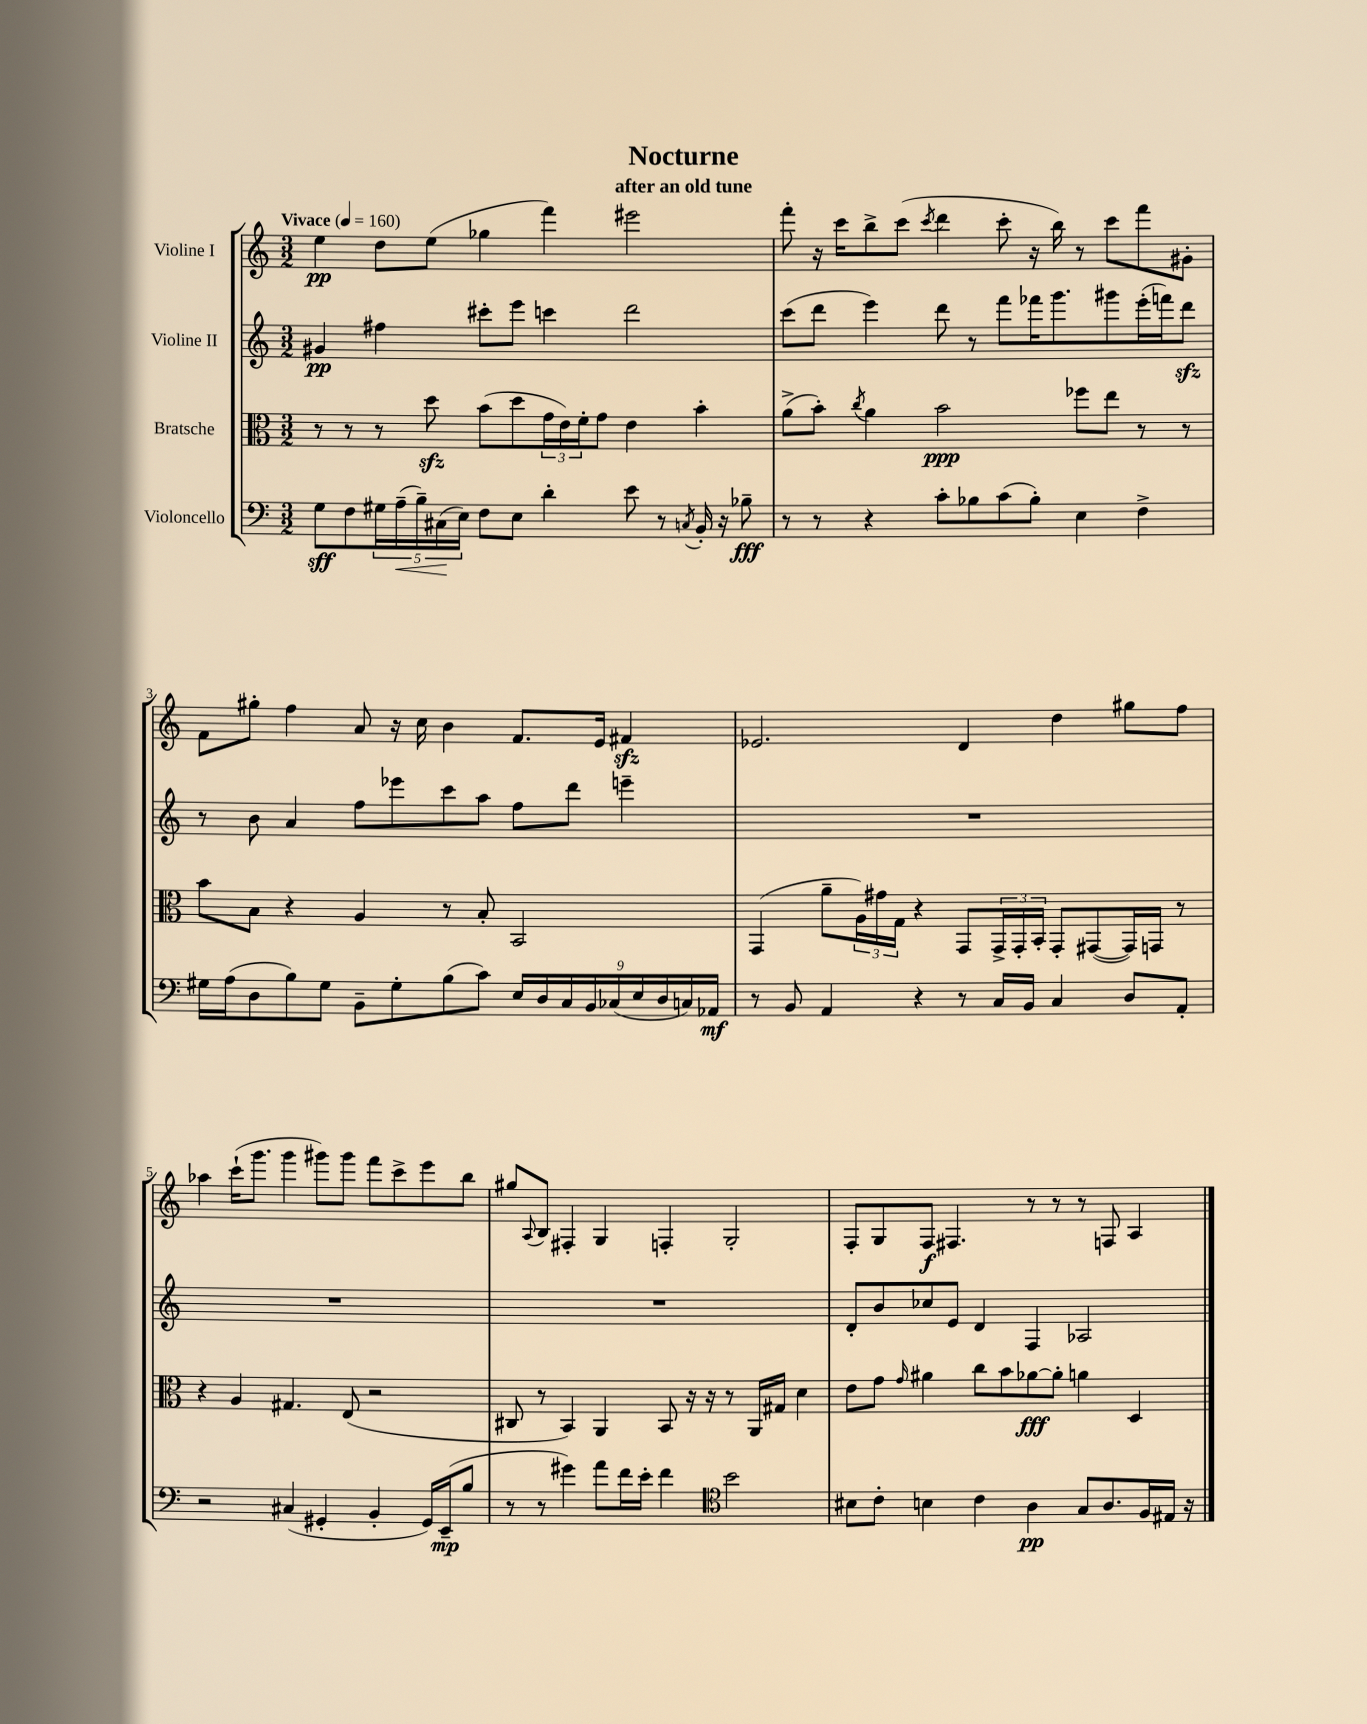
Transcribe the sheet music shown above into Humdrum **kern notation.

**kern	**dynam	**kern	**dynam	**kern	**dynam	**kern	**dynam
*part4	*part4	*part3	*part3	*part2	*part2	*part1	*part1
*staff4	*staff4	*staff3	*staff3	*staff2	*staff2	*staff1	*staff1
*I"Violoncello	*	*I"Bratsche	*	*I"Violine II	*	*I"Violine I	*
*clefF4	*	*clefC3	*	*clefG2	*	*clefG2	*
*k[]	*	*k[]	*	*k[]	*	*k[]	*
*M3/2	*	*M3/2	*	*M3/2	*	*M3/2	*
*MM160	*	*MM160	*	*MM160	*	*MM160	*
=1	=1	=1	=1	=1	=1	=1	=1
!	!	!	!	!	!	!LO:TX:a:B:t=Vivace	!
8G\L	sff	8r	.	4g#X/	pp	4ee\	pp
8F\	.	8r	.	.	.	.	.
20G#X\L	.	8r	.	4ff#X\	.	8dd\L	.
!	!LO:HP:b	!	!	!	!	!	!
(20A~\	<	.	.	.	.	.	.
20B~\)	.	.	.	.	.	.	.
.	.	8ddzz\	.	.	.	(8ee\J	.
(20C#X\	.	.	.	.	.	.	.
20E\JJ)	[	.	.	.	.	.	.
8F\L	.	(8b\L	.	8ccc#X'\L	.	4gg-X\	.
8E\J	.	8dd\	.	8eee\J	.	.	.
4d'\	.	24g\L	.	4cccn\	.	4fff\)	.
.	.	24e\)	.	.	.	.	.
.	.	24f'\J	.	.	.	.	.
.	.	8g\J	.	.	.	.	.
8e\	.	4e\	.	2ddd\	.	2eee#X\	.
8r	.	.	.	.	.	.	.
8qCn/	.	.	.	.	.	.	.
16BB'/	.	4b'\	.	.	.	.	.
16r	.	.	.	.	.	.	.
8B-X~\	fff	.	.	.	.	.	.
=2	=2	=2	=2	=2	=2	=2	=2
8r	.	(8a^\L	.	(8ccc\L	.	8fff'\	.
8r	.	8b'\J)	.	8ddd\J	.	16r	.
.	.	.	.	.	.	16ccc\KL	.
.	.	8qcc/	.	.	.	.	.
4r	.	4a\	.	4eee\)	.	8bb^\	.
.	.	.	.	.	.	(8ccc\J	.
.	.	.	.	.	.	8qccc/	.
8c'\L	.	2b\	ppp	8ddd\	.	4ddd\	.
8B-X\	.	.	.	8r	.	.	.
(8c\	.	.	.	8fff\L	.	8ccc'\	.
8B-'\J)	.	.	.	16fff-X\K	.	16r	.
.	.	.	.	8.ggg\	.	16bb\)	.
4E\	.	8ff-X\L	.	.	.	8r	.
.	.	8ee\J	.	8ggg#X\	.	8ccc\L	.
4F^\	.	8r	.	(16eee'\L	.	8fff\	.
.	.	.	.	16fffn\J)	.	.	.
.	.	8r	.	8dddzz\J	.	8g#X'\J	.
!!LO:LB:g=z
=3	=3	=3	=3	=3	=3	=3	=3
16G#X\LL	.	8b\L	.	8r	.	8f\L	.
(16A\J	.	.	.	.	.	.	.
8D\	.	8B\J	.	8b\	.	8gg#X'\J	.
8B\)	.	4r	.	4a/	.	4ff\	.
8G#\J	.	.	.	.	.	.	.
8BB~\L	.	4A/	.	8ff\L	.	8a/	.
8G#'\	.	.	.	8eee-X\	.	16r	.
.	.	.	.	.	.	16cc\	.
(8B\	.	8r	.	8ccc\	.	4b\	.
8c\J)	.	8B'/	.	8aa\J	.	.	.
18E/LL	.	2BB/	.	8ff\L	.	8.f/L	.
18D/	.	.	.	.	.	.	.
18C/	.	.	.	.	.	.	.
.	.	.	.	8ddd\J	.	.	.
18BB/	.	.	.	.	.	.	.
.	.	.	.	.	.	16e/Jk	.
(18C-X/	.	.	.	.	.	.	.
.	.	.	.	4eeen~\	.	4f#Xzz/	.
18E/	.	.	.	.	.	.	.
18D/	.	.	.	.	.	.	.
18Cn/)	.	.	.	.	.	.	.
18AA-X/JJ	mf	.	.	.	.	.	.
=4	=4	=4	=4	=4	=4	=4	=4
8r	.	(4GG/	.	1.r	.	2.e-X/	.
8BB/	.	.	.	.	.	.	.
4AA/	.	8a~\L	.	.	.	.	.
.	.	24A\L)	.	.	.	.	.
.	.	24g#X\	.	.	.	.	.
.	.	24G\JJ	.	.	.	.	.
4r	.	4r	.	.	.	.	.
8r	.	8GG/L	.	.	.	4d/	.
16C/LL	.	24GG^/L	.	.	.	.	.
.	.	24GG'/	.	.	.	.	.
16BB/JJ	.	.	.	.	.	.	.
.	.	24BB'/JJ	.	.	.	.	.
4C/	.	8GG'/L	.	.	.	4dd\	.
.	.	([8GG#X/	.	.	.	.	.
8D/L	.	16GG#/L])	.	.	.	8gg#X\L	.
.	.	16GGn/JJ	.	.	.	.	.
8AA'/J	.	8r	.	.	.	8ff\J	.
!!LO:LB:g=z
=5	=5	=5	=5	=5	=5	=5	=5
2r	.	4r	.	1.r	.	4aa-X\	.
.	.	4A/	.	.	.	(16ccc`\KL	.
.	.	.	.	.	.	8.ggg\J	.
(4C#X/	.	4.G#X/	.	.	.	4ggg\	.
4GG#X'/	.	.	.	.	.	8ggg#X\L)	.
.	.	(8E/	.	.	.	8ggg#\J	.
4BB'/	.	2r	.	.	.	8fff\L	.
.	.	.	.	.	.	8ccc^\	.
16GG#/LL)	.	.	.	.	.	8eee\	.
(16EE~/J	mp	.	.	.	.	.	.
8B/J	.	.	.	.	.	8bb\J	.
=6	=6	=6	=6	=6	=6	=6	=6
8r	.	8C#X/	.	1.r	.	8gg#X/L	.
.	.	.	.	.	.	8qqA/	.
8r	.	8r	.	.	.	8B/J	.
4g#X\)	.	4BB/)	.	.	.	4F#X'/	.
8a\L	.	4AA/	.	.	.	4G/	.
16f\L	.	.	.	.	.	.	.
16e'\JJ	.	.	.	.	.	.	.
4f\	.	8BB/	.	.	.	4Fn'/	.
.	.	16r	.	.	.	.	.
.	.	16r	.	.	.	.	.
*clefC4	*	*	*	*	*	*	*
2b\	.	8r	.	.	.	2G'/	.
.	.	16AA/LL	.	.	.	.	.
.	.	16G#X/JJ	.	.	.	.	.
.	.	4d\	.	.	.	.	.
=7	=7	=7	=7	=7	=7	=7	=7
8B#X\L	.	8e\L	.	8d'/L	.	8F'/L	.
8c'\J	.	8g\J	.	8b/	.	8G/	.
.	.	16qqg/	.	.	.	.	.
4Bn\	.	4a#X\	.	8cc-X/	.	8F/J	f
.	.	.	.	8e/J	.	4.F#X/	.
4c\	.	8cc\L	.	4d/	.	.	.
.	.	8b\	.	.	.	.	.
4A\	pp	[8a-X\	fff	4F/	.	8r	.
.	.	8a-'\J]	.	.	.	8r	.
8G/L	.	4an\	.	2A-X/	.	8r	.
8.A/	.	.	.	.	.	8Fn/	.
.	.	4D/	.	.	.	4A/	.
16F/L	.	.	.	.	.	.	.
16E#X/JJ	.	.	.	.	.	.	.
16r	.	.	.	.	.	.	.
==	==	==	==	==	==	==	==
*-	*-	*-	*-	*-	*-	*-	*-
